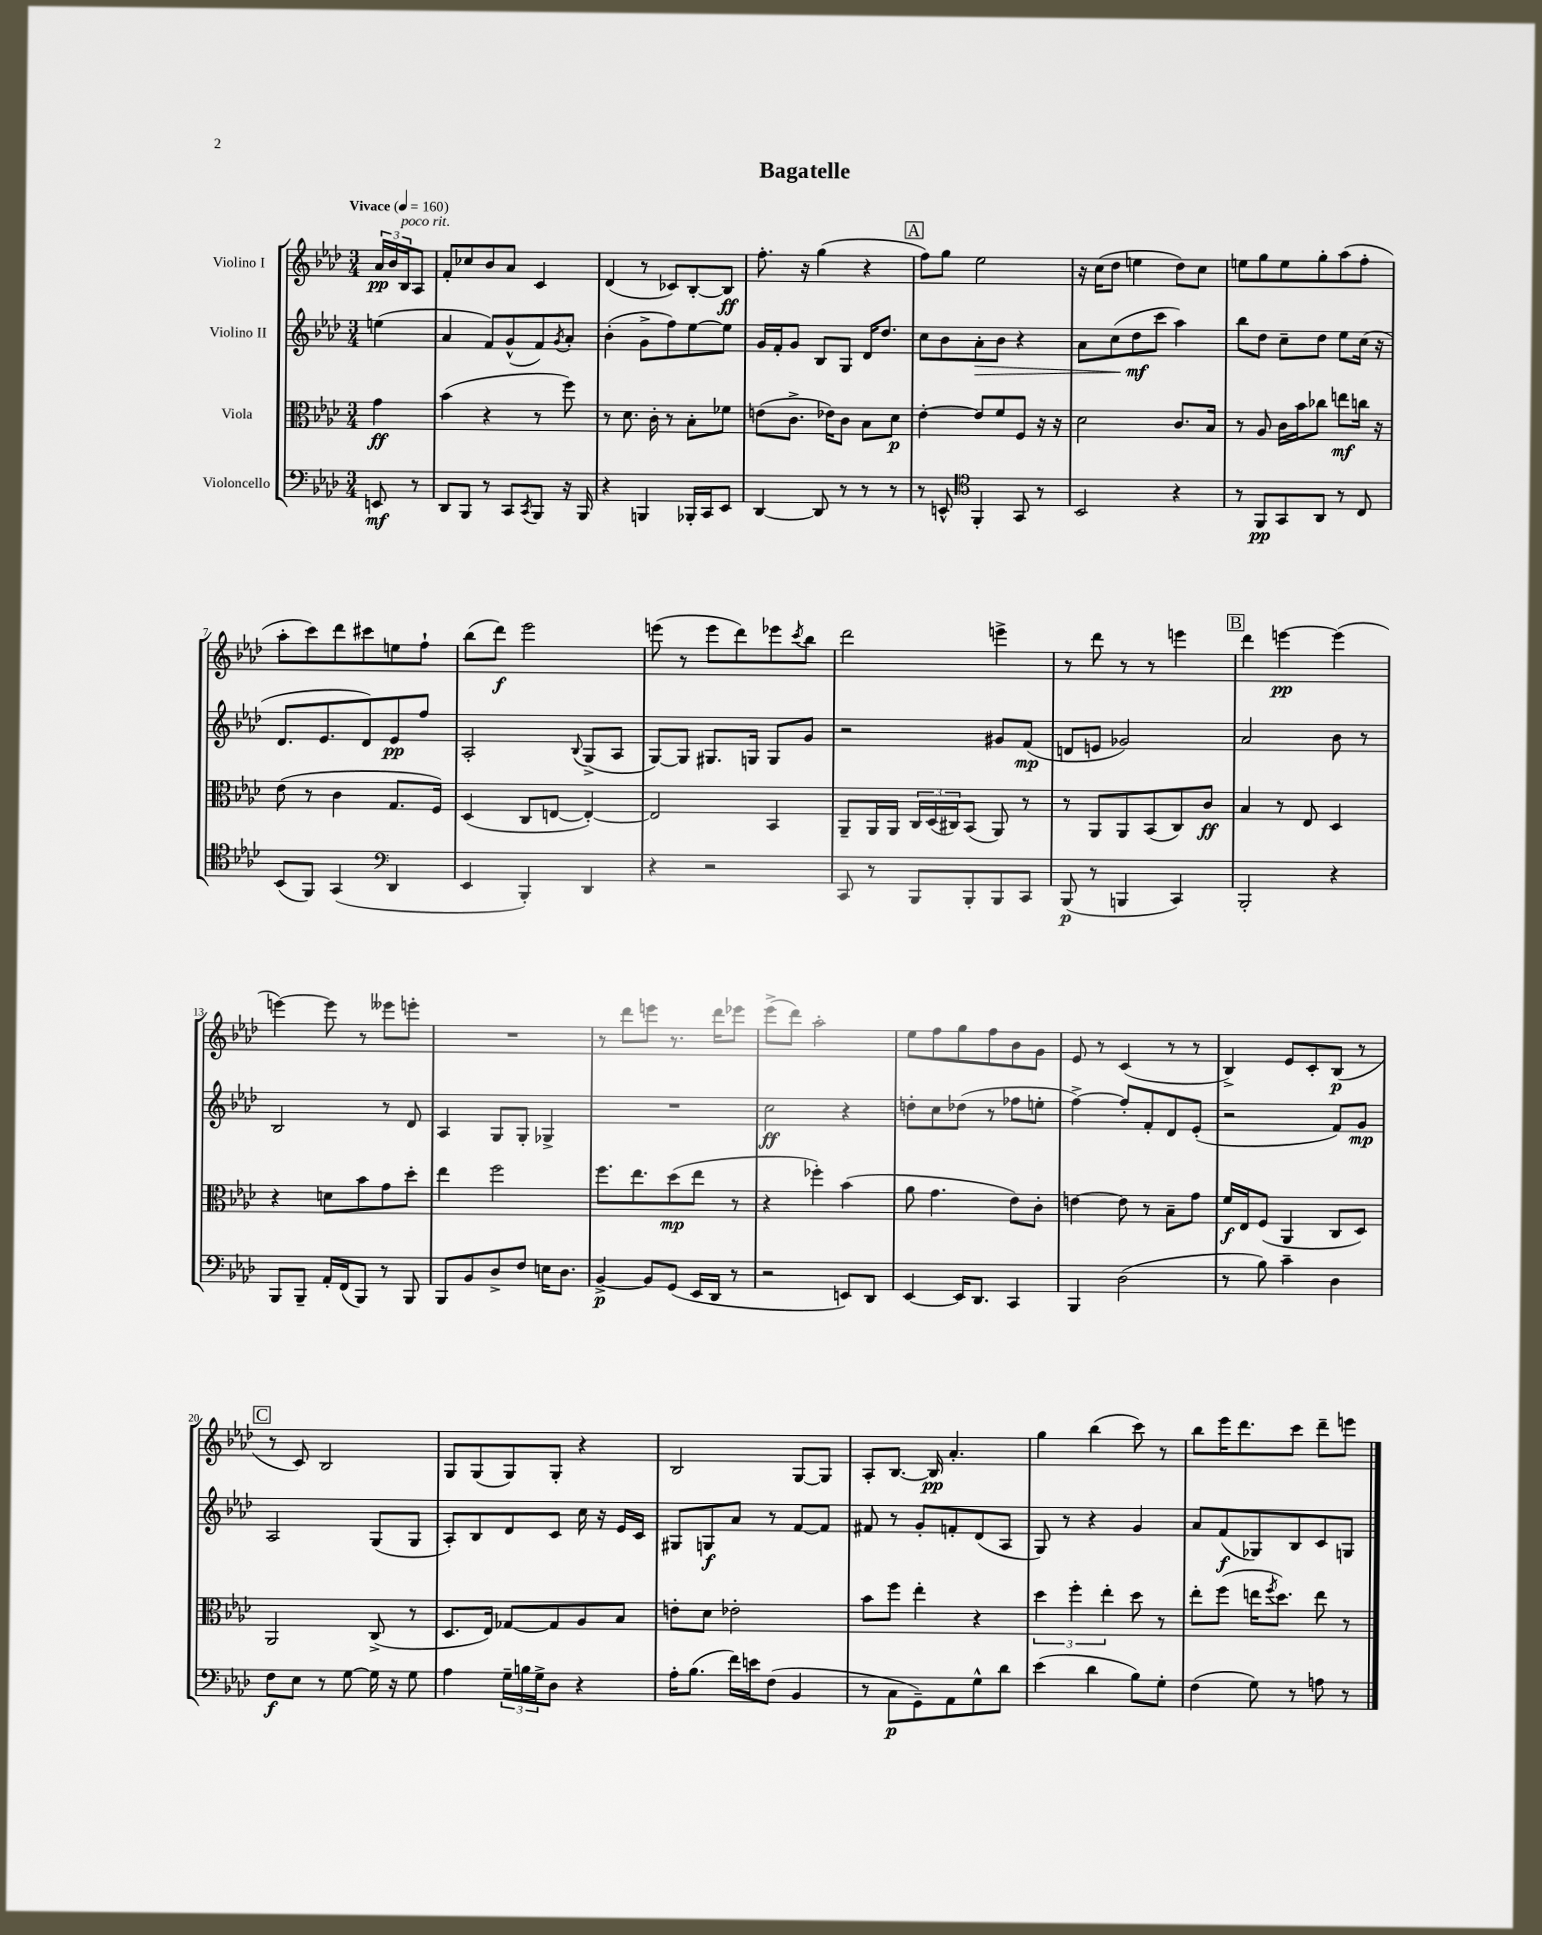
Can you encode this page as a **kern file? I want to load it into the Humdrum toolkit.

**kern	**kern	**kern	**kern
*staff4	*staff3	*staff2	*staff1
*clefF4	*clefC3	*clefG2	*clefG2
*k[b-e-a-d-]	*k[b-e-a-d-]	*k[b-e-a-d-]	*k[b-e-a-d-]
*M3/4	*M3/4	*M3/4	*M3/4
*MM160	*MM160	*MM160	*MM160
8EE	4g	(4ee	24a-
.	.	.	24b-
.	.	.	24B-
8r	.	.	8A-
=	=	=	=
8DD-	(4b-	4a-	8f'
8BBB-	.	.	8cc-
8r	4r	8f)	8b-
8CC	.	(8g^^	8a-
8qCC	.	.	.
8BBB-	8r	8f)	4c
.	.	8qg	.
16r	8ff)	8a-'	.
16BBB-	.	.	.
=	=	=	=
4r	8r	(4b-'	(4d-
.	8.d-	.	.
4BBB	.	8g^	8r
.	16c'	.	.
.	8r	8ff)	8c-)
16BBB-'	8B-'	[8ee-	[8B-'
16CC	.	.	.
8EE-	8f-	8ee-]	8B-]
=	=	=	=
[4DD-	(8e	16g	8.ff'
.	.	16f'	.
.	8.c^	8g	.
.	.	.	16r
8DD-]	.	8B-	(4gg
.	16e-)	.	.
8r	8c	8G	.
8r	8B-	16d-	4r
.	.	8.dd-	.
8r	8d-	.	.
=	=	=	=
8r	[4e-'	8cc	8ff)
8EE^^	.	8b-	8gg
*clefC4	*	*	*
4FF'	8e-]	8a-'	2ee-
.	8f	8b-	.
8GG	8F	4r	.
8r	16r	.	.
.	16r	.	.
=	=	=	=
2BB-	2d-	8a-	16r
.	.	.	(16cc
.	.	(8cc	8dd-
.	.	8dd-	4ee
.	.	8ccc	.
4r	8.c	4aa-)	8dd-)
.	.	.	8cc
.	16B-	.	.
=	=	=	=
8r	8r	8bb-	8ee
8FF	8A-	8dd-	8gg
8GG	16c	8cc~	8ee
.	16b-	.	.
8AA-	8cc-	8dd-	8gg'
8r	8ee	8ee-	(8aa-
8C	16cc	(16cc	8ff'
.	16r	16r	.
=	=	=	=
(8BB-	(8e-	8.d-	8aa-'
8FF)	8r	.	8ccc)
.	.	8.e-	.
(4GG	4c	.	8ddd-
.	.	8d-)	8ccc#
*clefF4	*	*	*
4DD-	8.G	8e-	8ee
.	.	8ff	8ff`
.	16F)	.	.
=	=	=	=
4EE-	(4D-	2A-'	(8bb-
.	.	.	8ddd-)
4BBB-')	8C	.	2eee-
.	[8E	.	.
.	.	8qqB-	.
4DD-	4E'_)	(8G^	.
.	.	8A-	.
=	=	=	=
4r	2E]	[8G)	(8eee
.	.	8G]	8r
2r	.	8.G#	8eee
.	.	.	8ddd-)
.	.	16G	.
.	4BB-	8G	8eee-
.	.	.	8qccc
.	.	8g	8bb-
=	=	=	=
8CC	8AA-~	2r	2ddd-
8r	16AA-	.	.
.	16AA-	.	.
8BBB-	24C	.	.
.	(24D-	.	.
.	24C#)	.	.
8BBB-'	(8BB-	.	.
8BBB-	8AA-)	8g#	4eee^
8CC	8r	(8f	.
=	=	=	=
(8BBB-	8r	8d	8r
8r	8AA-	8e	8ddd-
4BBB	8AA-	2g-)	8r
.	(8BB-	.	8r
4CC)	8C)	.	4eee
.	8c	.	.
=	=	=	=
2BBB-'	4B-	2a-	4ddd-
.	8r	.	[4eee
.	8E-	.	.
4r	4D-	8b-	(4eee]
.	.	8r	.
=	=	=	=
8BBB-	4r	2B-	[4eee)
8BBB-~	.	.	.
16AA-'	8d	.	8eee]
(16FF	.	.	.
8BBB-)	8b-	.	8r
8r	8g	8r	8eee--
8BBB-	8dd-'	8d-	8eee'
=	=	=	=
8BBB-	4ee-	4A-	2.r
8BB-	.	.	.
8D-^	2ff	8G	.
8F	.	8G'	.
16E	.	4G-^	.
8.D-	.	.	.
=	=	=	=
[4BB-^	8.ff	2.r	8r
.	.	.	8ddd-
.	8.ee-	.	.
8BB-]	.	.	8eee
(8GG	(8dd-	.	8.r
16EE-	8ee-	.	.
16DD-	.	.	16ddd-
8r	8r	.	8eee-
=	=	=	=
2r	4r	2cc	(8eee-^
.	.	.	8ddd-)
.	4ff-')	.	2aa-'
8EE)	(4b-	4r	.
8DD-	.	.	.
=	=	=	=
[4EE-	8a-	8dd'	8ee-
.	4.g	8cc	8ff
16EE-]	.	(8dd-	8gg
8.DD-	.	.	.
.	.	8r	8ff
4CC	8e-)	8ff-	8b-
.	8c'	8ee'	8g
=	=	=	=
4BBB-	[4e	[4ff^)	8e-
.	.	.	8r
(2D-	8e]	8ff']	(4c
.	8r	8f'	.
.	8B-~	8d-	8r
.	8g	(8e-'	8r
=	=	=	=
8r	16f	2r	4B-^)
.	16E-	.	.
8B-)	(8F	.	.
4c~	4AA-	.	8e-
.	.	.	8c'
4D-	8C	8f)	(8B-
.	8D-)	8g	8r
=	=	=	=
8F	2AA-	2A-	8r
8E-	.	.	8c)
8r	.	.	2B-
[8G	.	.	.
16G]	(8C^	(8G	.
16r	.	.	.
8G	8r	8G	.
=	=	=	=
4A-	8.D-	8A-')	8G
.	.	8B-	(8G
.	16E-)	.	.
24G~	[8G-	8d-	8G)
24B	.	.	.
24G^	.	.	.
8D-	8G-]	8c	8G'
4r	8A-	16cc	4r
.	.	16r	.
.	8B-	16e-	.
.	.	16c	.
=	=	=	=
16A-'	8e'	8G#	2B-
(8.B-	.	.	.
.	8d-	8G	.
16f)	2e-'	8a-	.
16e	.	.	.
(8F	.	8r	.
4BB-	.	[8f	[8G
.	.	8f]	8G]
=	=	=	=
8r	8b-	8f#	8A-'
8C	8ff	8r	[8.B-
8GG~)	4ee-'	8g'	.
.	.	.	16B-]
8AA-	.	8f'	4.a-'
8G^^	4r	(8d-	.
8d-	.	8A-	.
=	=	=	=
(4e-	6dd-	8G)	4gg
.	.	8r	.
.	6ff'	.	.
4d-	.	4r	(4bb-
.	6ee-'	.	.
8B-)	8dd-	4g	8ccc)
8G'	8r	.	8r
=	=	=	=
(4F	8ee-'	8a-	8bb-
.	(8ff	(8f	16eee-
.	.	.	8.ddd-
8G)	16ee	8G-)	.
.	8qff	.	.
.	8.dd-)	.	.
8r	.	8B-	8ccc
8A	8ee	8c	8ddd-~
8r	8r	8G	8eee
==	==	==	==
*-	*-	*-	*-
